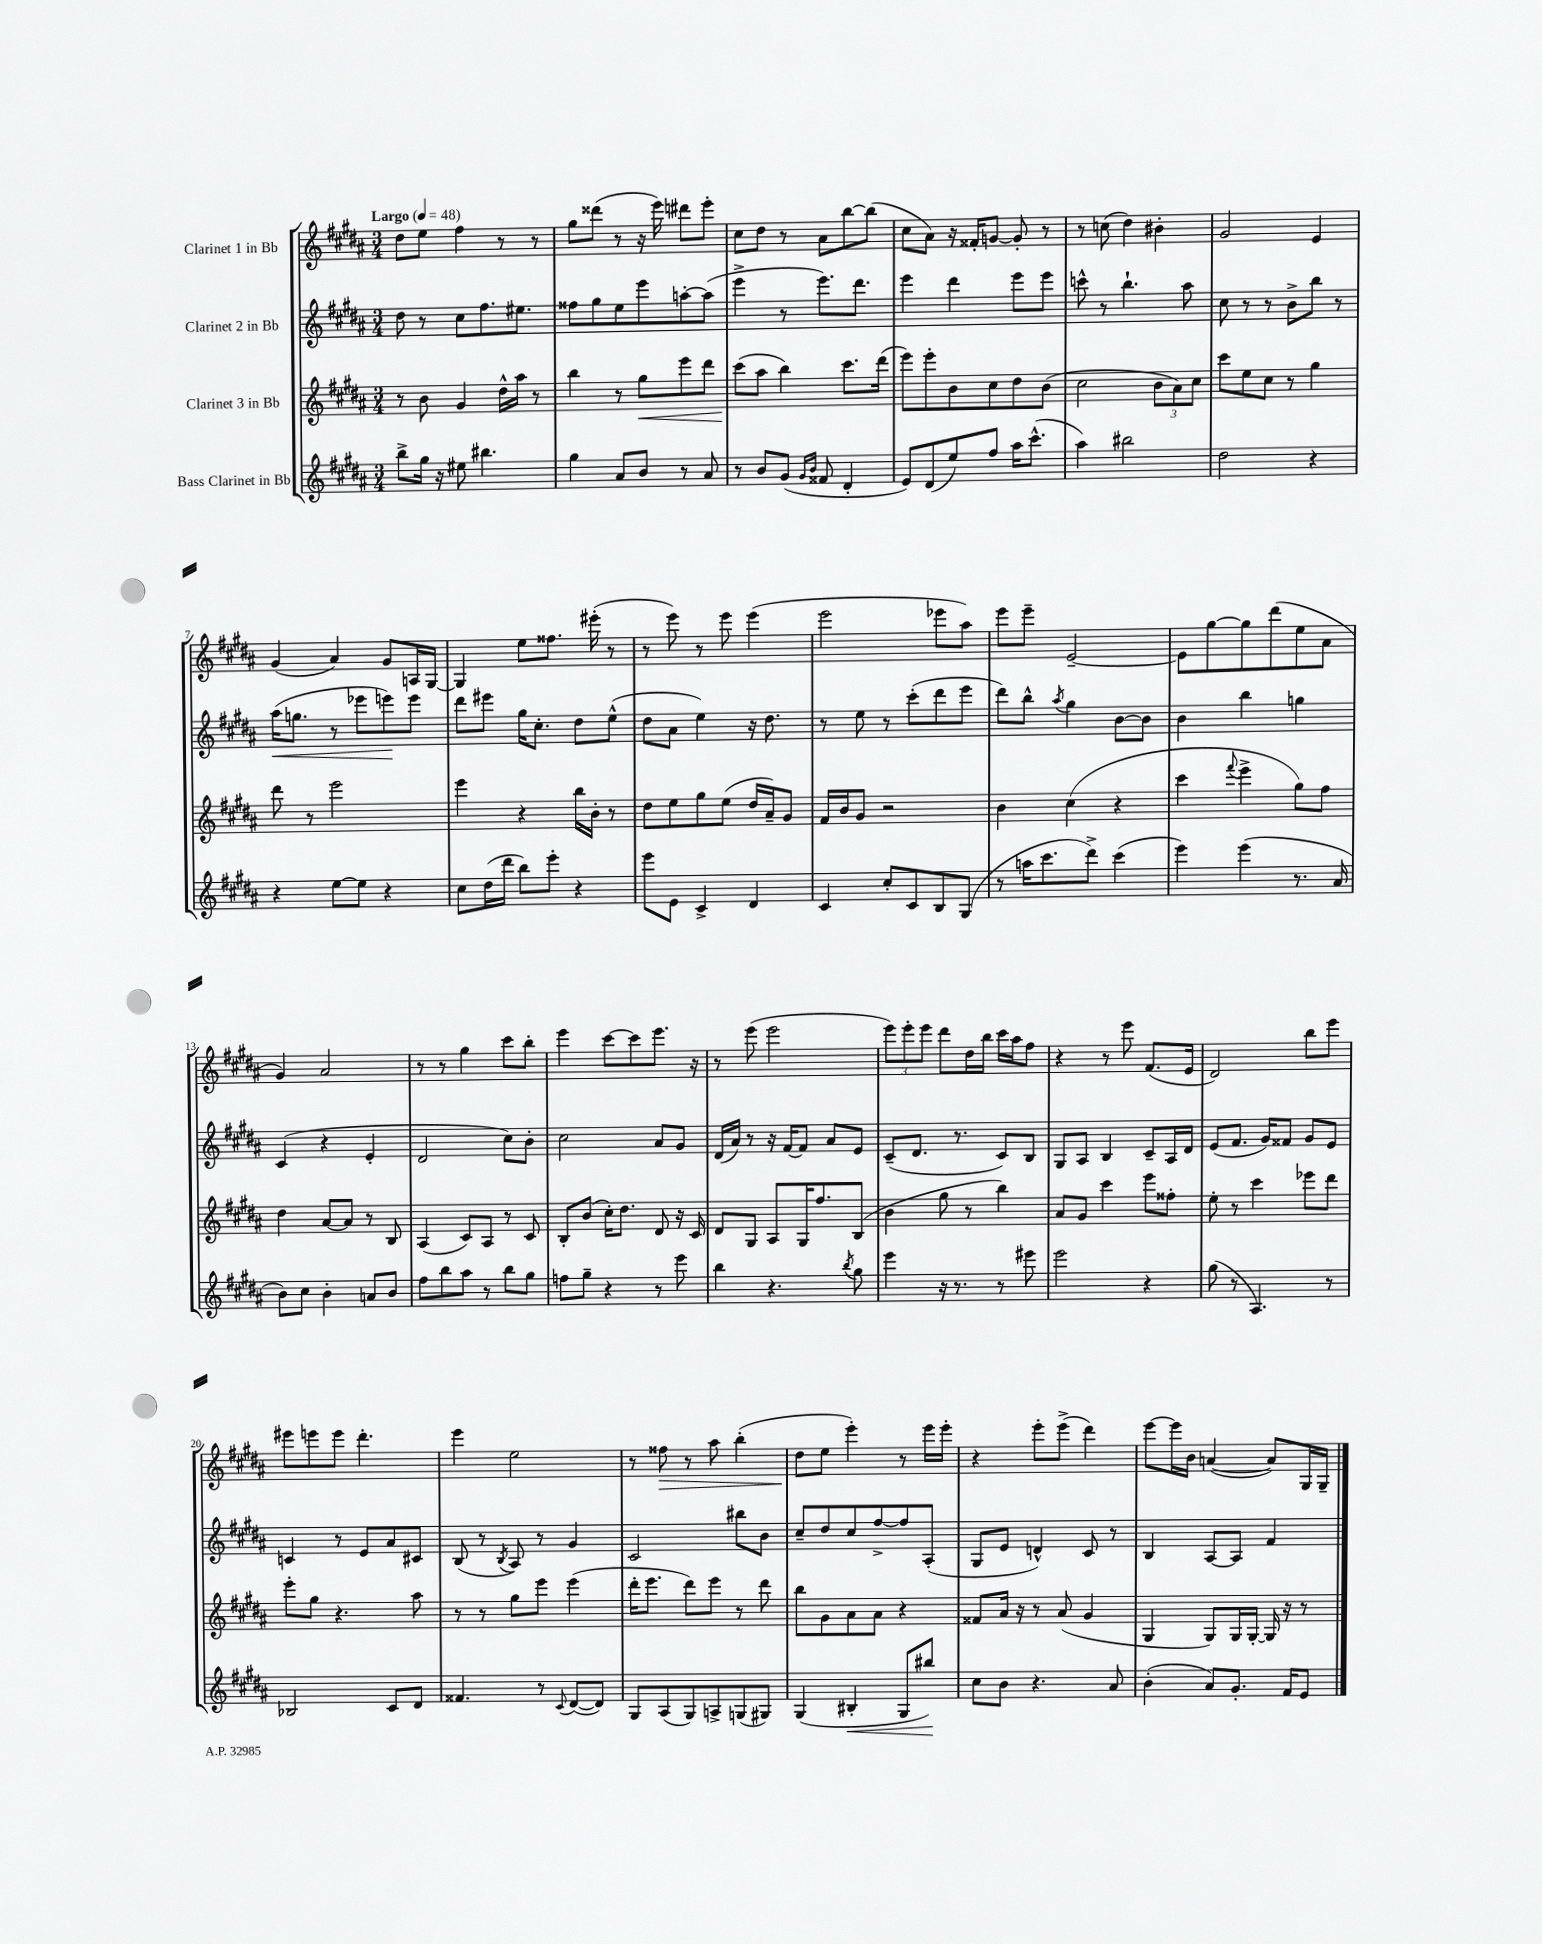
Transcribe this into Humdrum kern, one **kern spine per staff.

**kern	**dynam	**kern	**dynam	**kern	**dynam	**kern	**dynam
*part4	*part4	*part3	*part3	*part2	*part2	*part1	*part1
*staff4	*staff4	*staff3	*staff3	*staff2	*staff2	*staff1	*staff1
*I"Bass Clarinet in Bb	*	*I"Clarinet 3 in Bb	*	*I"Clarinet 2 in Bb	*	*I"Clarinet 1 in Bb	*
*clefG2	*	*clefG2	*	*clefG2	*	*clefG2	*
*k[f#c#g#d#a#]	*	*k[f#c#g#d#a#]	*	*k[f#c#g#d#a#]	*	*k[f#c#g#d#a#]	*
*M3/4	*	*M3/4	*	*M3/4	*	*M3/4	*
*MM48	*	*MM48	*	*MM48	*	*MM48	*
=1	=1	=1	=1	=1	=1	=1	=1
!	!	!	!	!	!	!LO:TX:a:B:t=Largo	!
8bb^\L	.	8r	.	8dd#\	.	8dd#\L	.
16gg#\Jk	.	8b\	.	8r	.	8ee\J	.
16r	.	.	.	.	.	.	.
8ee#X\	.	4g#/	.	8cc#\L	.	4ff#\	.
4.bb#X\	.	.	.	8.ff#\	.	.	.
.	.	16dd#^^\LL	.	.	.	8r	.
.	.	16aa#\JJ	.	8.ee#X\J	.	.	.
.	.	8r	.	.	.	8r	.
=2	=2	=2	=2	=2	=2	=2	=2
4gg#\	.	4bb\	.	8ff##X\L	.	8gg#\L	.
.	.	.	.	8gg#\	.	(8ddd##X\J	.
8a#/L	.	8r	.	8ee\	.	8r	.
!	!	!	!LO:HP:b	!	!	!	!
8b/J	.	8gg#\L	<	8eee\	.	16r	.
.	.	.	.	.	.	16eee\)	.
8r	.	8eee\	.	[8aan'\	.	8ddd#X\L	.
8a#/	.	8ddd#\J	.	(8aa\J]	.	8eee'\J	.
=3	=3	=3	=3	=3	=3	=3	=3
8r	.	(8ccc#\L	.	4eee^\	.	8cc#\L	.
8b/L	.	8aa#\J	[	.	.	8dd#\J	.
(8g#/J	.	4bb\)	.	8r	.	8r	.
16qqg#/LL	.	.	.	.	.	.	.
16qqb/JJ	.	.	.	.	.	.	.
8f##X/	.	.	.	8.eee\L)	.	8a#\L	.
4d#'/	.	8.ccc#\L	.	.	.	[8bb\	.
.	.	.	.	8.ddd#\J	.	.	.
.	.	.	.	.	.	(8bb\J]	.
.	.	(16ddd#\Jk	.	.	.	.	.
=4	=4	=4	=4	=4	=4	=4	=4
8e/L)	.	8eee\L)	.	4eee\	.	8cc#\L	.
(8d#/	.	8eee'\	.	.	.	8a#\J)	.
8ee/)	.	8b\	.	4ddd#\	.	16r	.
.	.	.	.	.	.	16f##X'/KL	.
8ff#/J	.	8cc#\	.	.	.	[8gn/J	.
16aa#\KL	.	8dd#\	.	8eee\L	.	8g'/]	.
(8.ccc#^^\J	.	.	.	.	.	.	.
.	.	(8b\J	.	8eee\J	.	8r	.
=5	=5	=5	=5	=5	=5	=5	=5
4aa#\)	.	2cc#\	.	8cccn^^\	.	8r	.
.	.	.	.	8r	.	(8ccn\	.
2bb#X\	.	.	.	4.bb`\	.	4dd#\)	.
.	.	12b\L	.	.	.	4b#X'\	.
.	.	12a#\)	.	.	.	.	.
.	.	.	.	8aa#\	.	.	.
.	.	12cc#\J	.	.	.	.	.
=6	=6	=6	=6	=6	=6	=6	=6
2dd#\	.	8ccc#\L	.	8cc#\	.	2g#/	.
.	.	8ee\	.	8r	.	.	.
.	.	8cc#\J	.	8r	.	.	.
.	.	8r	.	8b^\L	.	.	.
4r	.	4gg#\	.	8bb\J	.	4e/	.
.	.	.	.	8r	.	.	.
!!LO:LB:g=z
=7	=7	=7	=7	=7	=7	=7	=7
!	!	!	!	!	!LO:HP:b	!	!
4r	.	8ddd#\	.	(16aa#\KL	<	(4g#/	.
.	.	.	.	8.ggn\J	.	.	.
.	.	8r	.	.	.	.	.
[8ee\L	.	2eee\	.	8r	.	4a#/)	.
8ee\J]	.	.	.	8eee-X\L	.	.	.
4r	.	.	.	8eeen\)	.	8g#/L	.
.	.	.	.	8eee\J	[	16An/L	.
.	.	.	.	.	.	[16G#/JJ	.
=8	=8	=8	=8	=8	=8	=8	=8
8cc#\L	.	4eee\	.	8ddd#\L	.	4G#/]	.
(16dd#\L	.	.	.	8eee#X\J	.	.	.
16ddd#\JJ	.	.	.	.	.	.	.
8bb\L)	.	4r	.	16gg#\KL	.	8ee\L	.
.	.	.	.	8.cc#'\J	.	.	.
8eee'\J	.	.	.	.	.	8.ff##X\J	.
4r	.	16bb\LL	.	8dd#\L	.	.	.
.	.	16b'\JJ	.	.	.	(16eee#X'\	.
.	.	8r	.	(8ee^^\J	.	8r	.
=9	=9	=9	=9	=9	=9	=9	=9
8eee\L	.	8dd#\L	.	8dd#\L	.	8r	.
8e\J	.	8ee\	.	8a#\J	.	8eee\)	.
4c#^/	.	8gg#\	.	4ee\)	.	8r	.
.	.	(8ee\J	.	.	.	8eee\	.
4d#/	.	16dd#/LL	.	16r	.	(4eee\	.
.	.	16a#~/J)	.	8.dd#\	.	.	.
.	.	8g#/J	.	.	.	.	.
=10	=10	=10	=10	=10	=10	=10	=10
4c#/	.	16f#/LL	.	8r	.	2eee\	.
.	.	16b/J	.	.	.	.	.
.	.	8g#/J	.	8ee\	.	.	.
8cc#'/L	.	2r	.	8r	.	.	.
8c#/	.	.	.	(8ccc#'\L	.	.	.
8B/	.	.	.	8ddd#\	.	8eee-X\L	.
(8G#/J	.	.	.	8eee\J	.	8aa#\J)	.
=11	=11	=11	=11	=11	=11	=11	=11
8r	.	4b\	.	8ddd#\L)	.	8eee\L	.
16aan\KL	.	.	.	8bb^^\J	.	8eee~\J	.
8.ccc#\	.	.	.	.	.	.	.
.	.	.	.	8qaa#/	.	.	.
.	.	(4cc#\	.	4gg#\	.	[2e~/	.
8ddd#^\J)	.	.	.	.	.	.	.
(4ccc#\	.	4r	.	[8b\L	.	.	.
.	.	.	.	8b\J]	.	.	.
=12	=12	=12	=12	=12	=12	=12	=12
4eee\)	.	4ccc#\	.	4b\	.	8e\L]	.
.	.	.	.	.	.	[8gg#\	.
.	.	8qqfff#/	.	.	.	.	.
(4eee\	.	4eee^\	.	4bb\	.	8gg#\]	.
.	.	.	.	.	.	(8ddd#\	.
8.r	.	8gg#\L)	.	4ggn\	.	8ee\	.
.	.	8ff#\J	.	.	.	8a#\J	.
16a#/	.	.	.	.	.	.	.
!!LO:LB:g=z
=13	=13	=13	=13	=13	=13	=13	=13
8b\L)	.	4dd#\	.	(4c#/	.	4g#/)	.
8cc#\J	.	.	.	.	.	.	.
4b'\	.	[8a#/L	.	4r	.	2a#/	.
.	.	8a#/J]	.	.	.	.	.
8an/L	.	8r	.	4e'/	.	.	.
8b/J	.	8B/	.	.	.	.	.
=14	=14	=14	=14	=14	=14	=14	=14
8ff#\L	.	(4A#/	.	2d#/	.	8r	.
8bb\	.	.	.	.	.	8r	.
8aa#\J	.	8c#/L)	.	.	.	4gg#\	.
8r	.	8A#/J	.	.	.	.	.
8bb\L	.	8r	.	8cc#\L)	.	8ccc#\L	.
8gg#\J	.	8c#/	.	8b'\J	.	8bb'\J	.
=15	=15	=15	=15	=15	=15	=15	=15
8ffn\L	.	8B'/L	.	2cc#\	.	4eee\	.
8gg#~\J	.	(8b/J	.	.	.	.	.
4r	.	16cc#'\KL)	.	.	.	[8ccc#\L	.
.	.	8.dd#\J	.	.	.	.	.
.	.	.	.	.	.	8ccc#\]	.
8r	.	8d#/	.	8a#/L	.	8.eee\J	.
8eee\	.	16r	.	8g#/J	.	.	.
.	.	16c#/	.	.	.	16r	.
=16	=16	=16	=16	=16	=16	=16	=16
4bb\	.	8d#/L	.	(16d#/LL	.	8r	.
.	.	.	.	16a#/JJ)	.	.	.
.	.	8G#/J	.	8r	.	(8eee\	.
4.r	.	8A#/L	.	16r	.	2eee\	.
.	.	.	.	[16f#/KL	.	.	.
.	.	16G#/K	.	8f#/J]	.	.	.
.	.	8.ff#/	.	.	.	.	.
.	.	.	.	8a#/L	.	.	.
8qbb/	.	.	.	.	.	.	.
8gg#\	.	(8B/J	.	8e/J	.	.	.
=17	=17	=17	=17	=17	=17	=17	=17
4eee\	.	4b\	.	(8c#~/L	.	12eee\L)	.
.	.	.	.	.	.	12eee'\	.
.	.	.	.	8.d#/J	.	.	.
.	.	.	.	.	.	12eee\J	.
16r	.	8gg#\	.	.	.	8ddd#\L	.
8.r	.	.	.	8.r	.	.	.
.	.	8r	.	.	.	16dd#\L	.
.	.	.	.	.	.	16bb\JJ	.
8r	.	4bb\)	.	8c#/L)	.	16ccc#\LL	.
.	.	.	.	.	.	16aa#\J	.
8eee#X\	.	.	.	8B/J	.	8ff#\J	.
=18	=18	=18	=18	=18	=18	=18	=18
2eee\	.	8a#/L	.	8G#/L	.	4r	.
.	.	8g#/J	.	8A#/J	.	.	.
.	.	4ccc#\	.	4B/	.	8r	.
.	.	.	.	.	.	8eee\	.
4r	.	8eee\L	.	8c#~/L	.	(8.f#/L	.
.	.	8ff##X'\J	.	16A#/L	.	.	.
.	.	.	.	16d#/JJ	.	16e/Jk	.
=19	=19	=19	=19	=19	=19	=19	=19
(8gg#\	.	8ee'\	.	(8e/L	.	2d#/)	.
8r	.	8r	.	8.f#/J	.	.	.
4.A#/)	.	4ccc#\	.	.	.	.	.
.	.	.	.	16g#/KL)	.	.	.
.	.	.	.	8f##X/J	.	.	.
.	.	8eee-X\L	.	8g#/L	.	8bb\L	.
8r	.	8ddd#\J	.	8e/J	.	8eee\J	.
!!LO:LB:g=z
=20	=20	=20	=20	=20	=20	=20	=20
2B-X/	.	8eee'\L	.	4cn/	.	8eee#X\L	.
.	.	8gg#\J	.	.	.	8eeen\	.
.	.	4.r	.	8r	.	8eee\J	.
.	.	.	.	8e/L	.	4.ddd#'\	.
8c#/L	.	.	.	8a#/	.	.	.
8d#/J	.	8aa#\	.	8c#X/J	.	.	.
=21	=21	=21	=21	=21	=21	=21	=21
4.f##X/	.	8r	.	(8B/	.	4eee\	.
.	.	8r	.	8r	.	.	.
.	.	.	.	8qB/	.	.	.
.	.	8gg#\L	.	8A#/)	.	2ee\	.
8r	.	8eee\J	.	8r	.	.	.
8qqc#/	.	.	.	.	.	.	.
([8d#/L	.	(4eee\	.	4g#/	.	.	.
8d#/J])	.	.	.	.	.	.	.
=22	=22	=22	=22	=22	=22	=22	=22
8G#/L	.	16ddd#'\KL	.	2c#/	.	8r	.
.	.	8.eee\J	.	.	.	.	.
!	!	!	!	!	!	!	!LO:HP:b
(8A#/	.	.	.	.	.	8ff##X\	>
8G#/)	.	8ddd#\L)	.	.	.	8r	.
8An^/	.	8eee\J	.	.	.	8aa#\	.
(8Gn/	.	8r	.	8bb#X\L	.	(4bb'\	.
8G#X/J)	.	8ddd#\	.	8b\J	.	.	.
=23	=23	=23	=23	=23	=23	=23	=23
(4G#/	.	8bb\L	.	8cc#~/L	.	8dd#\L	.
.	.	8g#\	.	8dd#/	.	8ee\J	]
!	!LO:HP:b	!	!	!	!	!	!
4B#X'/	<	8a#\	.	8cc#/	.	4eee'\)	.
.	.	8a#\J	.	[8ff#^/	.	.	.
8G#/L	.	4r	.	8ff#/]	.	8r	.
8bb#X/J)	.	.	.	(8A#'/J	.	16eee\LL	.
.	.	.	.	.	.	16eee'\JJ	.
.	[	.	.	.	.	.	.
=24	=24	=24	=24	=24	=24	=24	=24
8cc#\L	.	8f##X/L	.	8G#/L	.	4r	.
8b\J	.	16a#/Jk	.	8e/J	.	.	.
.	.	16r	.	.	.	.	.
4.r	.	8r	.	4dn^^/)	.	8eee'\L	.
.	.	(8a#/	.	.	.	(8eee^\J	.
.	.	4g#/	.	8c#/	.	4ddd#\)	.
8a#/	.	.	.	8r	.	.	.
=25	=25	=25	=25	=25	=25	=25	=25
(4b'\	.	4G#/	.	4B/	.	[8eee\L	.
.	.	.	.	.	.	16eee\L]	.
.	.	.	.	.	.	16b\JJ	.
8a#/L)	.	8G#/L)	.	[8A#/L	.	([4an/	.
8.g#'/J	.	16G#/L	.	8A#/J]	.	.	.
.	.	[16G#'/JJ	.	.	.	.	.
.	.	16G#/]	.	4f#/	.	8a/L])	.
16f#/KL	.	16r	.	.	.	.	.
8e/J	.	8r	.	.	.	16G#/L	.
.	.	.	.	.	.	16G#~/JJ	.
==	==	==	==	==	==	==	==
*-	*-	*-	*-	*-	*-	*-	*-
